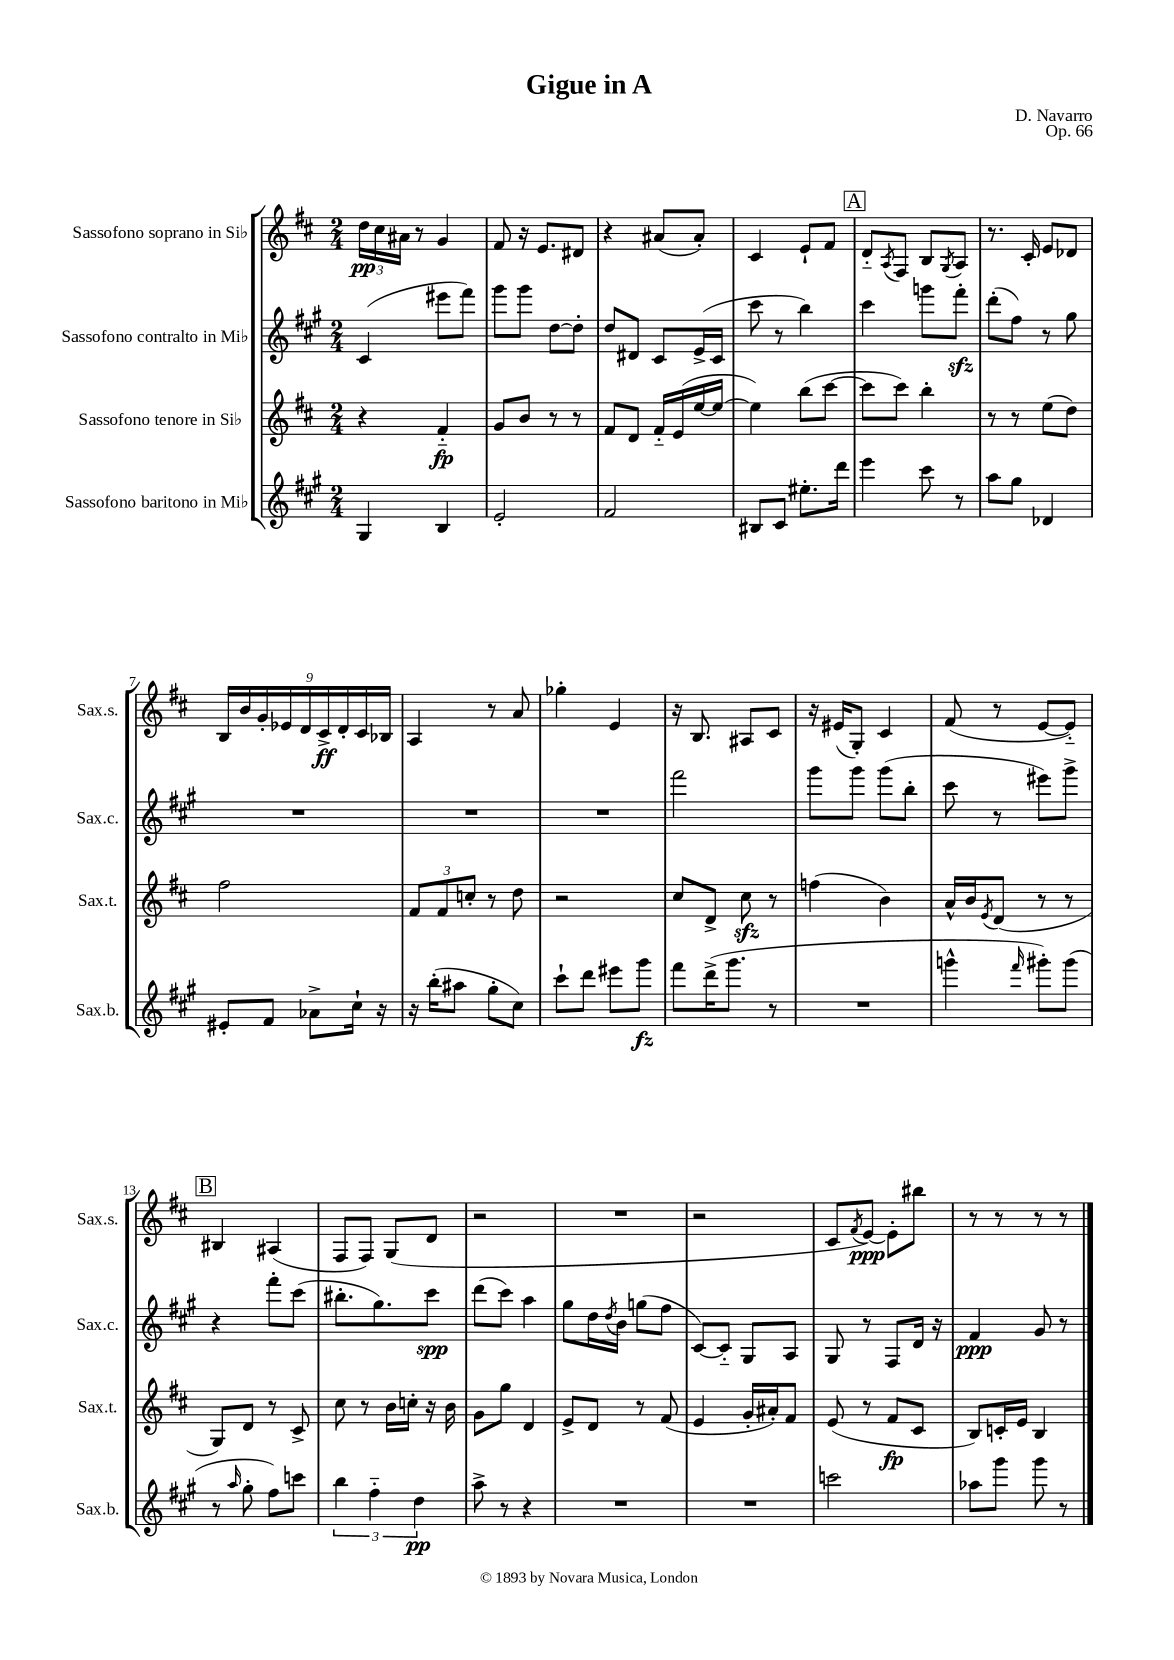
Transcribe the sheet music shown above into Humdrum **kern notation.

**kern	**kern	**kern	**kern
*staff4	*staff3	*staff2	*staff1
*clefG2	*clefG2	*clefG2	*clefG2
*k[f#c#g#]	*k[f#c#]	*k[f#c#g#]	*k[f#c#]
*M2/4	*M2/4	*M2/4	*M2/4
4G#/	4r	(4c#/	24dd\LL
.	.	.	24cc#\
.	.	.	24a#\JJ
.	.	.	8r
4B/	4f#'~/	8eee#\L	4g/
.	.	8fff#\J)	.
=	=	=	=
2e'/	8g/L	8ggg#\L	8f#/
.	8b/J	8ggg#\J	16r
.	.	.	8.e/L
.	8r	[8dd\L	.
.	8r	8dd'\]J	8d#/J
=	=	=	=
2f#/	8f#/L	8dd/L	4r
.	8d/J	8d#/J	.
.	16f#'~/LL	8c#/L	(8a#/L
.	(16e/	.	.
.	[16ee/	(16e^/L	8a#'/J)
.	16ee/_JJ	16c#/JJ	.
=	=	=	=
8B#/L	4ee\])	8ccc#\	4c#/
8c#/J	.	8r	.
8.ee#'\L	(8bb\L	4bb\)	8e`/L
.	[8ccc#\J	.	8f#/J
16ddd\Jk	.	.	.
=	=	=	=
4eee\	8ccc#\]L	4ccc#\	8d'~/L
.	.	.	8qA/
.	8ccc#\J)	.	8F#/J
8ccc#\	4bb'\	8ggg\L	8B/L
.	.	.	8qG/
8r	.	8fff#'\J	8A/J
=	=	=	=
8aa\L	8r	(8ddd'\L	8.r
8gg#\J	8r	8ff#\J)	.
.	.	.	16c#'/
4d-/	(8ee\L	8r	8e/L
.	8dd\J)	8gg#\	8d-/J
=	=	=	=
8e#'/L	2ff#\	2r	18B/LL
.	.	.	18b/
.	.	.	18g'/
8f#/J	.	.	.
.	.	.	18e-/
.	.	.	18d/
8a-^\L	.	.	.
.	.	.	18c#^/
.	.	.	18d'/
16cc#`\Jk	.	.	.
.	.	.	18c#/
16r	.	.	.
.	.	.	18B-/JJ
=	=	=	=
16r	12f#/L	2r	4A/
(16bb'\LK	.	.	.
.	12f#/	.	.
8aa#\J	.	.	.
.	12cc'/J	.	.
8gg#'\L	8r	.	8r
8cc#\J)	8dd\	.	8a/
=	=	=	=
8ccc#`\L	2r	2r	4gg-'\
8ddd\J	.	.	.
8eee#\L	.	.	4e/
8ggg#\J	.	.	.
=	=	=	=
8fff#\L	8cc#/L	2fff#\	16r
.	.	.	8.B/
(16ddd^\K	8d^/J	.	.
8.ggg#\J	.	.	.
.	8cc#\	.	8A#/L
8r	8r	.	8c#/J
=	=	=	=
2r	(4ff\	8ggg#\L	16r
.	.	.	(16e#/LK
.	.	8ggg#\J	8G'/J)
.	4b\)	(8ggg#\L	4c#/
.	.	8bb'\J	.
=	=	=	=
4ggg^^\	16a^^/LL	8ccc#\	(8f#/
.	16b/J	.	.
.	8qe/	.	.
.	(8d/J	8r	8r
16qqfff#/	.	.	.
8ggg#'\L)	8r	8eee#\L)	[8e/L
(8ggg#\J	8r	8ggg#^\J	8e'~/]J)
=	=	=	=
8r	8G/L)	4r	4B#/
16qqaa/	.	.	.
8gg#'\	8d/J	.	.
8ff#\L)	8r	8fff#'\L	(4A#/
8ccc\J	8c#^/	(8ccc#\J	.
=	=	=	=
6bb\	8cc#\	8.bb#'\L	8F#/L
.	8r	.	8F#/J)
6ff#'~\	.	.	.
.	.	8.gg#\)	.
.	16b\LL	.	(8G/L
.	16cc'\JJ	.	.
6dd\	.	.	.
.	16r	8ccc#\J	8d/J
.	16b\	.	.
=	=	=	=
8aa^\	8g\L	(8ddd\L	2r
8r	8gg\J	8ccc#\J)	.
4r	4d/	4aa\	.
=	=	=	=
2r	8e^/L	8gg#\L	2r
.	8d/J	16dd\L	.
.	.	8qdd/	.
.	.	16b\JJ	.
.	8r	(8gg\L	.
.	(8f#/	8ff#\J	.
=	=	=	=
2r	4e/	[8c#/L)	2r
.	.	8c#'~/]J	.
.	16g'/LL	8G#/L	.
.	16a#'/J)	.	.
.	8f#/J	8A/J	.
=	=	=	=
2ccc\	(8e/	8G#/	8c#/L
.	.	.	8qf#/
.	8r	8r	[8e/J)
.	8f#/L	8F#/L	8e'\]L
.	8c#/J	16d/Jk	8bb#\J
.	.	16r	.
=	=	=	=
8aa-\L	8B/L)	4f#/	8r
8ggg#\J	16c'/L	.	8r
.	16e/JJ	.	.
8ggg#\	4B/	8g#/	8r
8r	.	8r	8r
==	==	==	==
*-	*-	*-	*-
